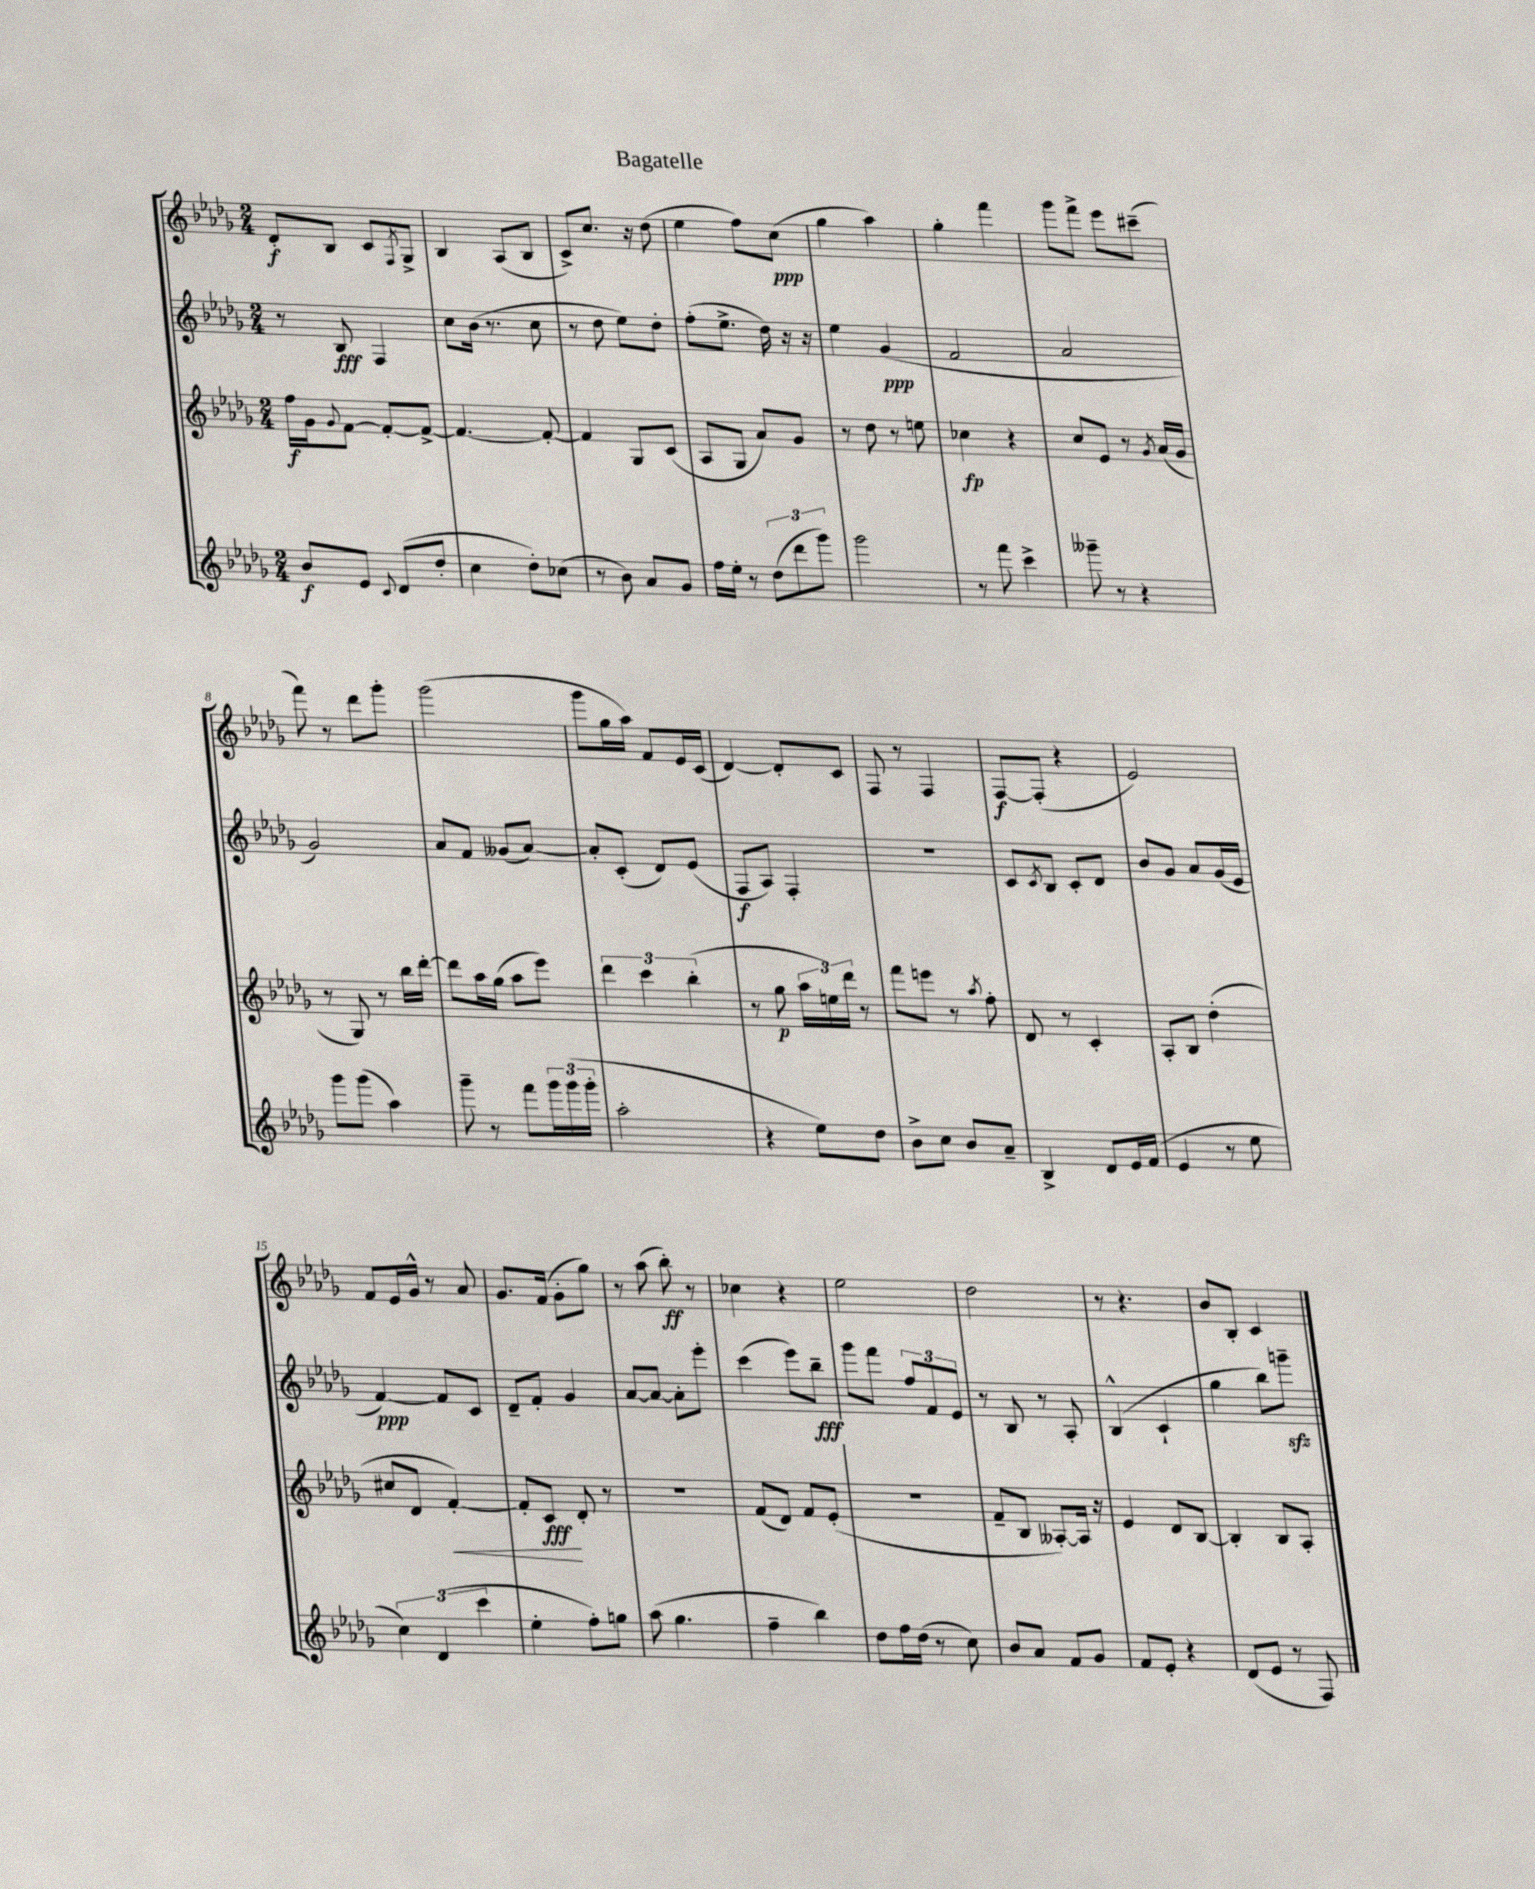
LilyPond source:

\header { title = "Bagatelle" }
<<
\new StaffGroup <<
\new Staff = "s0" {
    \clef treble \key des \major \numericTimeSignature \time 2/4
    des'8-.\f bes8 c'8 \acciaccatura { f8 } ges8-> |
    bes4 aes8( bes8 |
    c'8->) c''8. r16 des''8( |
    ees''4 f''8) c''8\ppp( |
    ges''4 aes''4) |
    ges''4-. f'''4 |
    ges'''8 f'''8-> ees'''8 cis'''8--( |
    f'''8) r8 des'''8 ges'''8-. |
    ges'''2( |
    ges'''8 ges''16 aes''16) f'8 ees'16 c'16( |
    des'4~) des'8-. c'8 |
    f8 r8 f4 |
    f8~\f f8-.( r4 |
    ees'2) |
    f'8 ees'16 ges'16-^ r8 aes'8 |
    ges'8. f'16( ges'8-. ges''8) |
    r8 aes''8( bes''8-.\ff) r8 |
    ces''4 r4 |
    ees''2 |
    des''2 |
    r8 r4. |
    bes'8 bes8-. c'4 \bar "|." |
}
\new Staff = "s1" {
    \clef treble \key des \major \numericTimeSignature \time 2/4
    r8 bes8\fff f4 |
    c''8 bes'16( r8. c''8 |
    r8 des''8 ees''8) des''8-. |
    f''8-.( ees''8.-> des''16) r16 r16 |
    ees''4 ges'4\ppp( |
    f'2 |
    aes'2 |
    ges'2) |
    aes'8 f'8 geses'8( aes'8~) |
    aes'8-. c'8-.( des'8) ees'8( |
    f8\f aes8) f4-. |
    R2 |
    c'8 \acciaccatura { c'8 } bes8 c'8-. des'8 |
    bes'8 ges'8 aes'8 ges'16( ees'16 |
    f'4~\ppp) f'8 c'8 |
    des'8-- f'8-. ges'4 |
    aes'8~ aes'8~ aes'8-. ees'''8-. |
    c'''4( ees'''8) bes''8--\fff |
    ges'''8 f'''8 \tuplet 3/2 { f''8 f'8 ees'8 } |
    r8 bes8 r8 aes8-. |
    bes4-^( c'4-! |
    ges''4 bes''8) g'''8--\sfz \bar "|." |
}
\new Staff = "s2" {
    \clef treble \key des \major \numericTimeSignature \time 2/4
    f''16\f ges'16 \appoggiatura { ges'8 } f'8~ f'8~-. f'8~-> |
    f'4.~ f'8~-. |
    f'4 ges8 c'8( |
    aes8 ges8 aes'8) ges'8 |
    r8 des''8 r8 e''8 |
    ces''4\fp r4 |
    c''8 ees'8 r8 \acciaccatura { ges'8 } aes'16( ges'16 |
    r8 ges8) r8 bes''16 des'''16~-. |
    des'''8 aes''16 ges''16( aes''8 ees'''8) |
    \tuplet 3/2 { des'''4 c'''4 bes''4-.( } |
    r8 ges''8\p \tuplet 3/2 { aes''16 e''16) des'''16 } r8 |
    f'''8 e'''8 r8 \acciaccatura { aes''8 } f''8-. |
    des'8 r8 c'4-. |
    aes8-. bes8 des''4-.( |
    cis''8 des'8 f'4~-.\<) |
    f'8-. c'8\fff\! des'8-. r8 |
    r2 |
    f'8( des'8) f'8 ees'8-.( |
    R2 |
    f'8-- bes8 aeses8~-.) aeses16 r16 |
    ees'4 des'8 bes8~ |
    bes4-. bes8 aes8-. \bar "|." |
}
\new Staff = "s3" {
    \clef treble \key des \major \numericTimeSignature \time 2/4
    bes'8\f ees'8 \appoggiatura { c'8 } des'8( des''8-. |
    c''4 des''8-.) ces''8( |
    r8 bes'8) aes'8 ges'8 |
    f''16 ees''16-. r8 \tuplet 3/2 { des''8( des'''8 ges'''8) } |
    ges'''2 |
    r8 f'''8 c'''4-> |
    geses'''8-- r8 r4 |
    ges'''8 ges'''8( aes''4) |
    ges'''8-- r8 f'''8 \tuplet 3/2 { ges'''16 ges'''16( ges'''16-. } |
    aes''2-. |
    r4 ees''8) des''8 |
    bes'8-> c''8 bes'8 aes'8-- |
    bes4-> des'8 ees'16 f'16( |
    ees'4 r8 ees''8 |
    \tuplet 3/2 { c''4) des'4( c'''4 } |
    ees''4-. f''8-.) g''8 |
    aes''8( ges''4. |
    f''4-- bes''4) |
    des''8 f''16 des''16( r8 c''8) |
    bes'8 aes'8 f'8 ges'8 |
    f'8 ees'8-. r4 |
    des'8( ees'8 r8 f8) \bar "|." |
}
>>
>>
